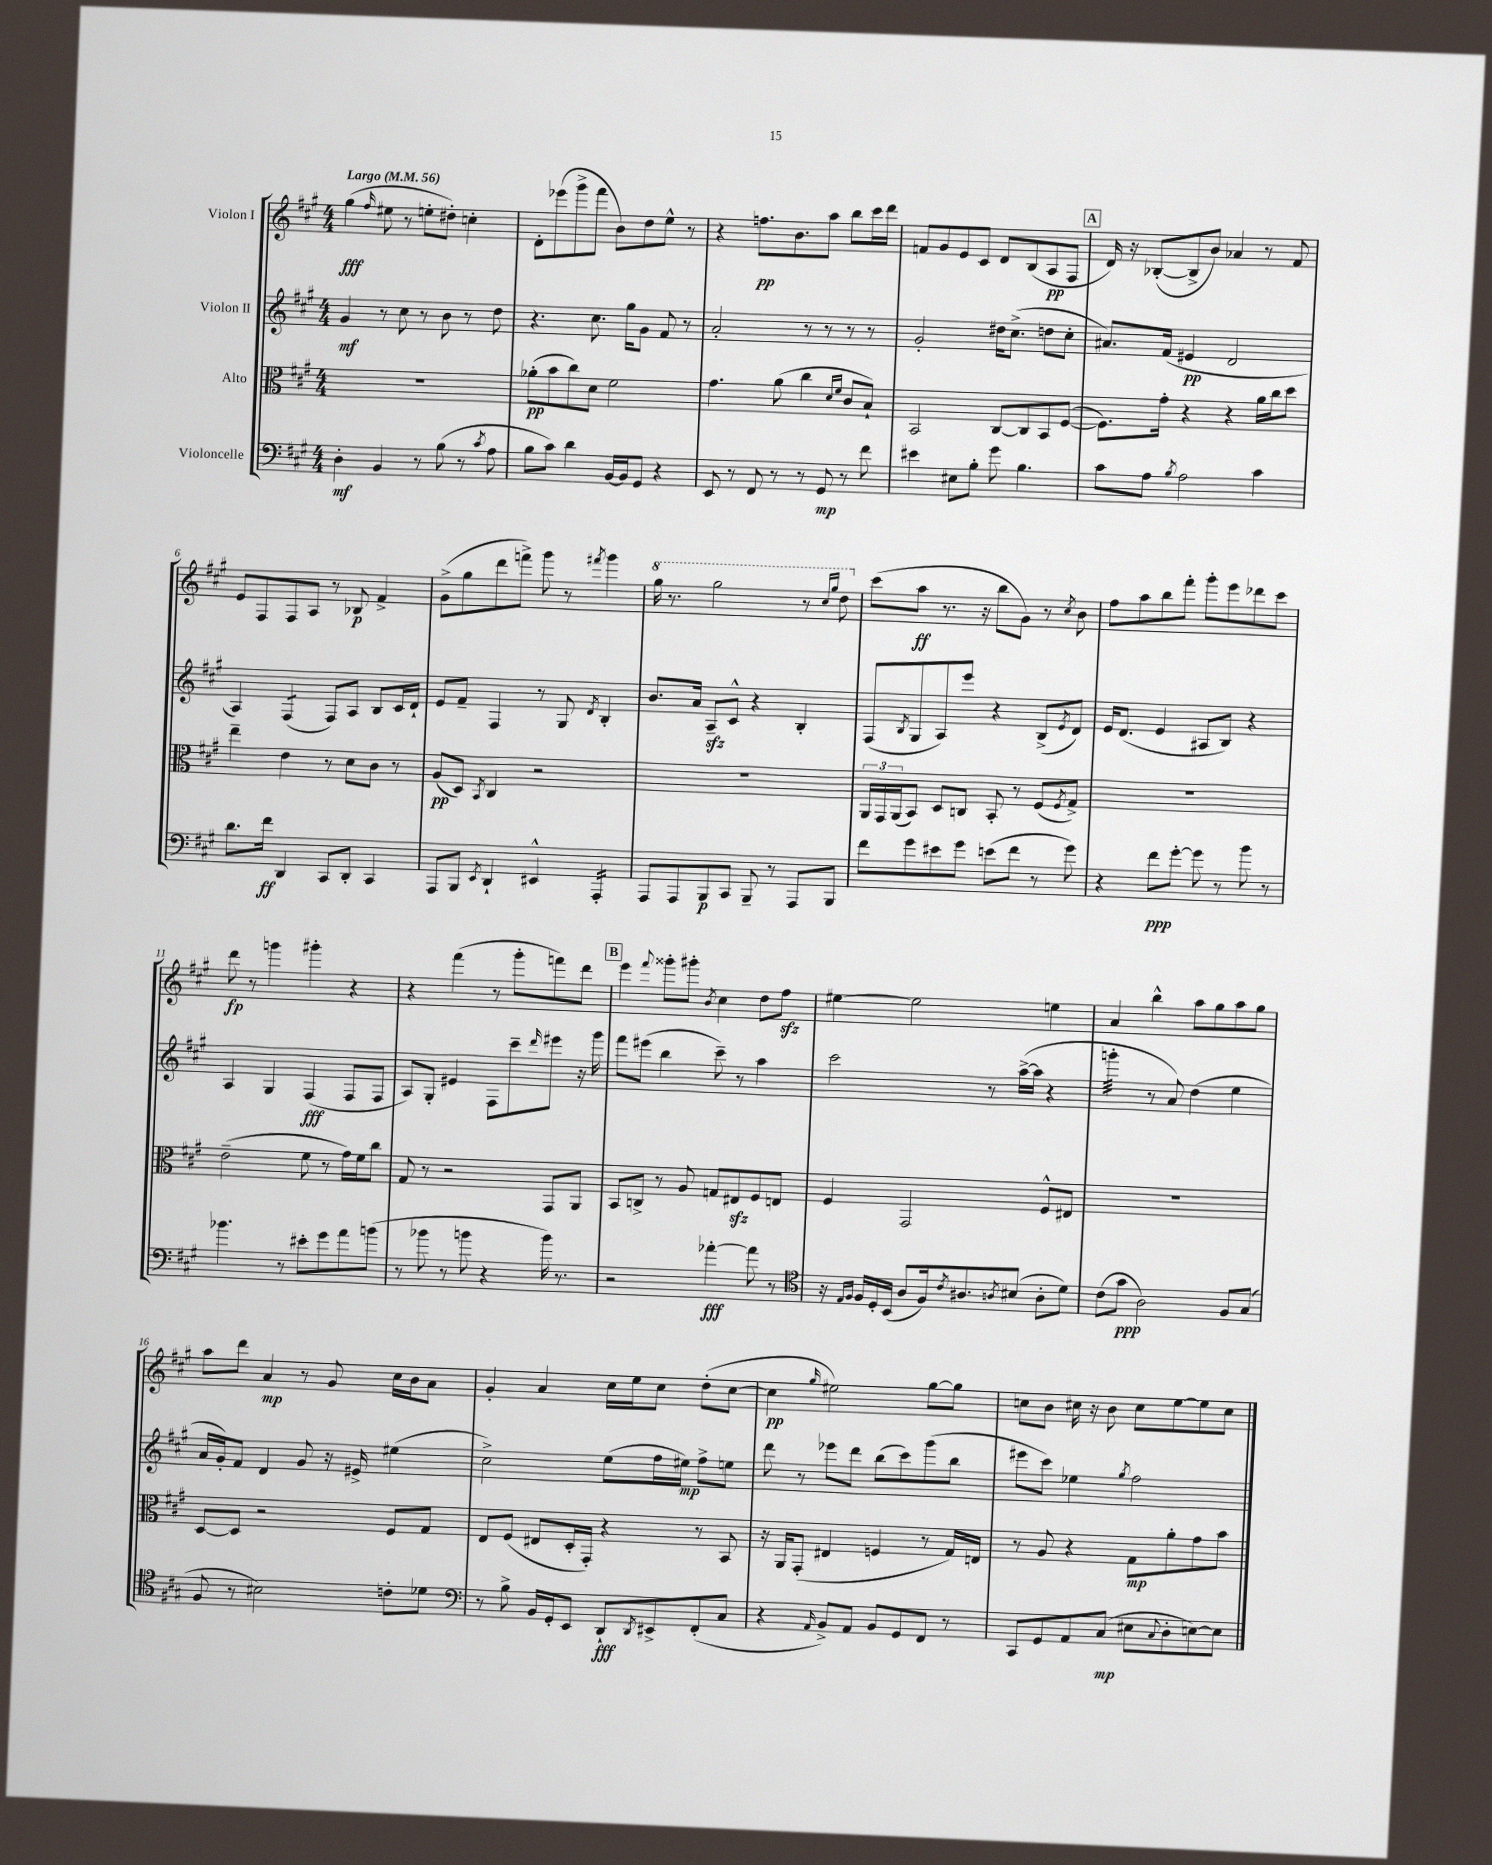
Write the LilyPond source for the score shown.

<<
\new StaffGroup <<
\new Staff = "s0" \with { instrumentName = "Violon I" } {
    \clef treble \key a \major \numericTimeSignature \time 4/4 \tempo "Largo" 4 = 56
    gis''4\fff( \grace { fis''16 } eis''8 r8 e''8-. dis''8-.) c''4-. |
    d'8-. ees'''8( gis'''8-> fis'''8 b'8) d''8 e''8-^ r8 |
    r4 f''8.\pp b'8. a''8 b''8 cis'''16 d'''16 |
    f'8 gis'8 e'8 cis'8 d'8 b8( a8\pp fis8 |
    \mark \markup { \box "A" } d'16) r16 bes8~-.( bes8-> b'8) aes'4 r8 fis'8 |
    e'8 fis8 fis8 a8 r8 bes8\p fis'4-> |
    gis'8->( gis''8 d'''8 f'''8->) gis'''8 r8 \acciaccatura { fis'''8 } gis'''4 |
    \ottava #1 gis'''16 r8. gis'''2 r8 \grace { cis'''16 gis'''16 } d'''8 \ottava #0 |
    cis'''8( a''8\ff r8. r16 b''8 gis'8) r8 \acciaccatura { cis''8 } b'8 |
    fis''8 a''8 b''8 fis'''8-. gis'''8-. e'''8 des'''8 cis'''8 |
    d'''8\fp r8 g'''4 gis'''4-. r4 |
    r4 fis'''4( r8 gis'''8-. f'''8) d'''8 |
    \mark \markup { \box "B" } e'''4 \appoggiatura { fis'''8 } gisis'''8-. gis'''8-. \acciaccatura { b'8 } cis''4 d''8 fis''8\sfz |
    eis''4~ eis''2 e''4 |
    a'4 b''4-^ a''8 gis''8 a''8 gis''8 |
    a''8 d'''8 a'4\mp r8 gis'8 cis''16 b'16 a'8 |
    gis'4-. a'4 cis''16 e''16 cis''8 d''8-.( cis''8~ |
    cis''4\pp \grace { gis''16 } eis''2) gis''8~ gis''8 |
    c''8 b'8 cis''16 r16 b'8 cis''8 e''8~ e''8 cis''8 \bar "|." |
}
\new Staff = "s1" \with { instrumentName = "Violon II" } {
    \clef treble \key a \major \numericTimeSignature \time 4/4
    gis'4\mf r8 cis''8 r8 b'8 r8 d''8 |
    r4. cis''8. gis''16 gis'8 fis'8 r8 |
    a'2-. r8 r8 r8 r8 |
    gis'2-. dis''16 cis''8.->( d''8 cis''8-. |
    \mark \markup { \box "A" } ais'8.) fis'16( eis'4\pp d'2 |
    a4) fis4:8( fis8) a8 b8 cis'16 d'16-! |
    e'8 fis'8-- fis4 r8 gis8 \acciaccatura { d'8 } b4-. |
    b'8. a'16 a8--\sfz cis'8-^ r4 b4-. |
    fis8( \acciaccatura { b8 } gis8 a8) e'''8 r4 b8->( \acciaccatura { e'8 } d'8) |
    e'16 d'8.( e'4 ais8 b8) r4 |
    a4 gis4 fis4\fff( fis8 fis8 |
    a8) gis8-. eis'4 fis8 cis'''8-- \grace { d'''16 } eis'''8 r16 gis'''16 |
    \mark \markup { \box "B" } fis'''8 eis'''8( b''4 cis'''8--) r8 a''4 |
    cis'''2 r8 a''16~->( a''16 r4 |
    g'''4:32-. r8 a'8) d''4( e''4 |
    a'16 gis'16-.) fis'8 d'4 gis'8 r16 eis'16-> eis''4( |
    cis''2->) e''8( fis''16 eis''16\mp) fis''8-> e''8 |
    d'''8 r8 ees'''8 d'''8 b''8( cis'''8) gis'''8( b''8 |
    eis'''8 cis'''8) ees''4 \acciaccatura { gis''8 } fis''2 \bar "|." |
}
\new Staff = "s2" \with { instrumentName = "Alto" } {
    \clef alto \key a \major \numericTimeSignature \time 4/4
    R1 |
    aes'8-.\pp( b'8 cis''8) d'8 fis'2 |
    gis'4. a'8( cis''4 \grace { d'16 fis'16 } cis'8 b8-!) |
    b,2 cis8~ cis8 b,8 fis8~( |
    \mark \markup { \box "A" } fis8.) gis'16-. r4 r4 a'16 cis''16 d''8 |
    e''4-- e'4 r8 d'8 cis'8 r8 |
    a8\pp( d8) \acciaccatura { b,8 } cis4 r2 |
    R1 |
    \tuplet 3/2 { a,16 gis,16 a,16( } b,8) d8 c8 b,8-. r8 fis8( \acciaccatura { fis8 } gis8->) |
    R1 |
    e'2--( fis'8 r8 gis'16) fis'16 cis''8 |
    gis8 r8 r2 gis,8 a,8 |
    \mark \markup { \box "B" } b,8 c8-> r8 a8 g8 eis8\sfz fis8 e8 |
    fis4 gis,2 fis8-^ eis8 |
    R1 |
    d8~ d8 r2 fis8 gis8 |
    e8 fis8( eis8 d16-. gis,16-.) r4 r8 b,8 |
    r16 a,16 gis,8-.( eis4 f4 r8 gis16) e16 |
    r8 a8 r4 gis8\mp a'8-. gis'8 b'8 \bar "|." |
}
\new Staff = "s3" \with { instrumentName = "Violoncelle" } {
    \clef bass \key a \major \numericTimeSignature \time 4/4
    d4-.\mf b,4 r8 b8( r8 \acciaccatura { cis'8 } a8 |
    b8 cis'8) d'4 b,16~ b,16 gis,8 r4 |
    e,8 r8 fis,8 r8 r8 gis,8\mp r8 fis'8 |
    eis'4 eis8 b8-. gis'8 b4. |
    \mark \markup { \box "A" } cis'8 a8 \acciaccatura { b8 } a2 cis'4 |
    d'8. fis'16\ff d,4 cis,8 d,8-. cis,4 |
    a,,8 b,,8 \acciaccatura { e,8 } d,4-! eis,4-^ a,,4:16-. |
    a,,8 a,,8 b,,8\p cis,8 b,,8-- r8 a,,8 b,,8 |
    fis'8 gis'8 eis'8 gis'8 e'8( fis'8 r8 gis'8) |
    r4 fis'8\ppp gis'8~-. gis'8 r8 b'8 r8 |
    bes'4. r8 eis'8-. gis'8 a'8 b'8( |
    r8 bes'8 r8 b'8 r4 b'16) r8. |
    \mark \markup { \box "B" } r2 aes'4~-.\fff aes'8 r8 |
    \clef tenor r16 \grace { e16 fis16 } fis16 d16-. b,16( a8 fis16) \acciaccatura { cis'8 } ais8. \acciaccatura { a8 } bis8( a8-. d'8) |
    cis'8( gis'8\ppp a2) fis8 gis8( |
    fis8 r8 bis2) c'8-. des'8 |
    \clef bass r8 b8-> b,16 gis,16-. e,8 d,8-!\fff \acciaccatura { d,8 } eis,8-> fis,8-.( cis8 |
    r4 \grace { a,16 } b,8->) a,8 b,8 gis,8 fis,8 r8 |
    cis,8 gis,8 a,8 cis8\mp( eis8 \appoggiatura { cis8 } d8-. e8~) e8 \bar "|." |
}
>>
>>
